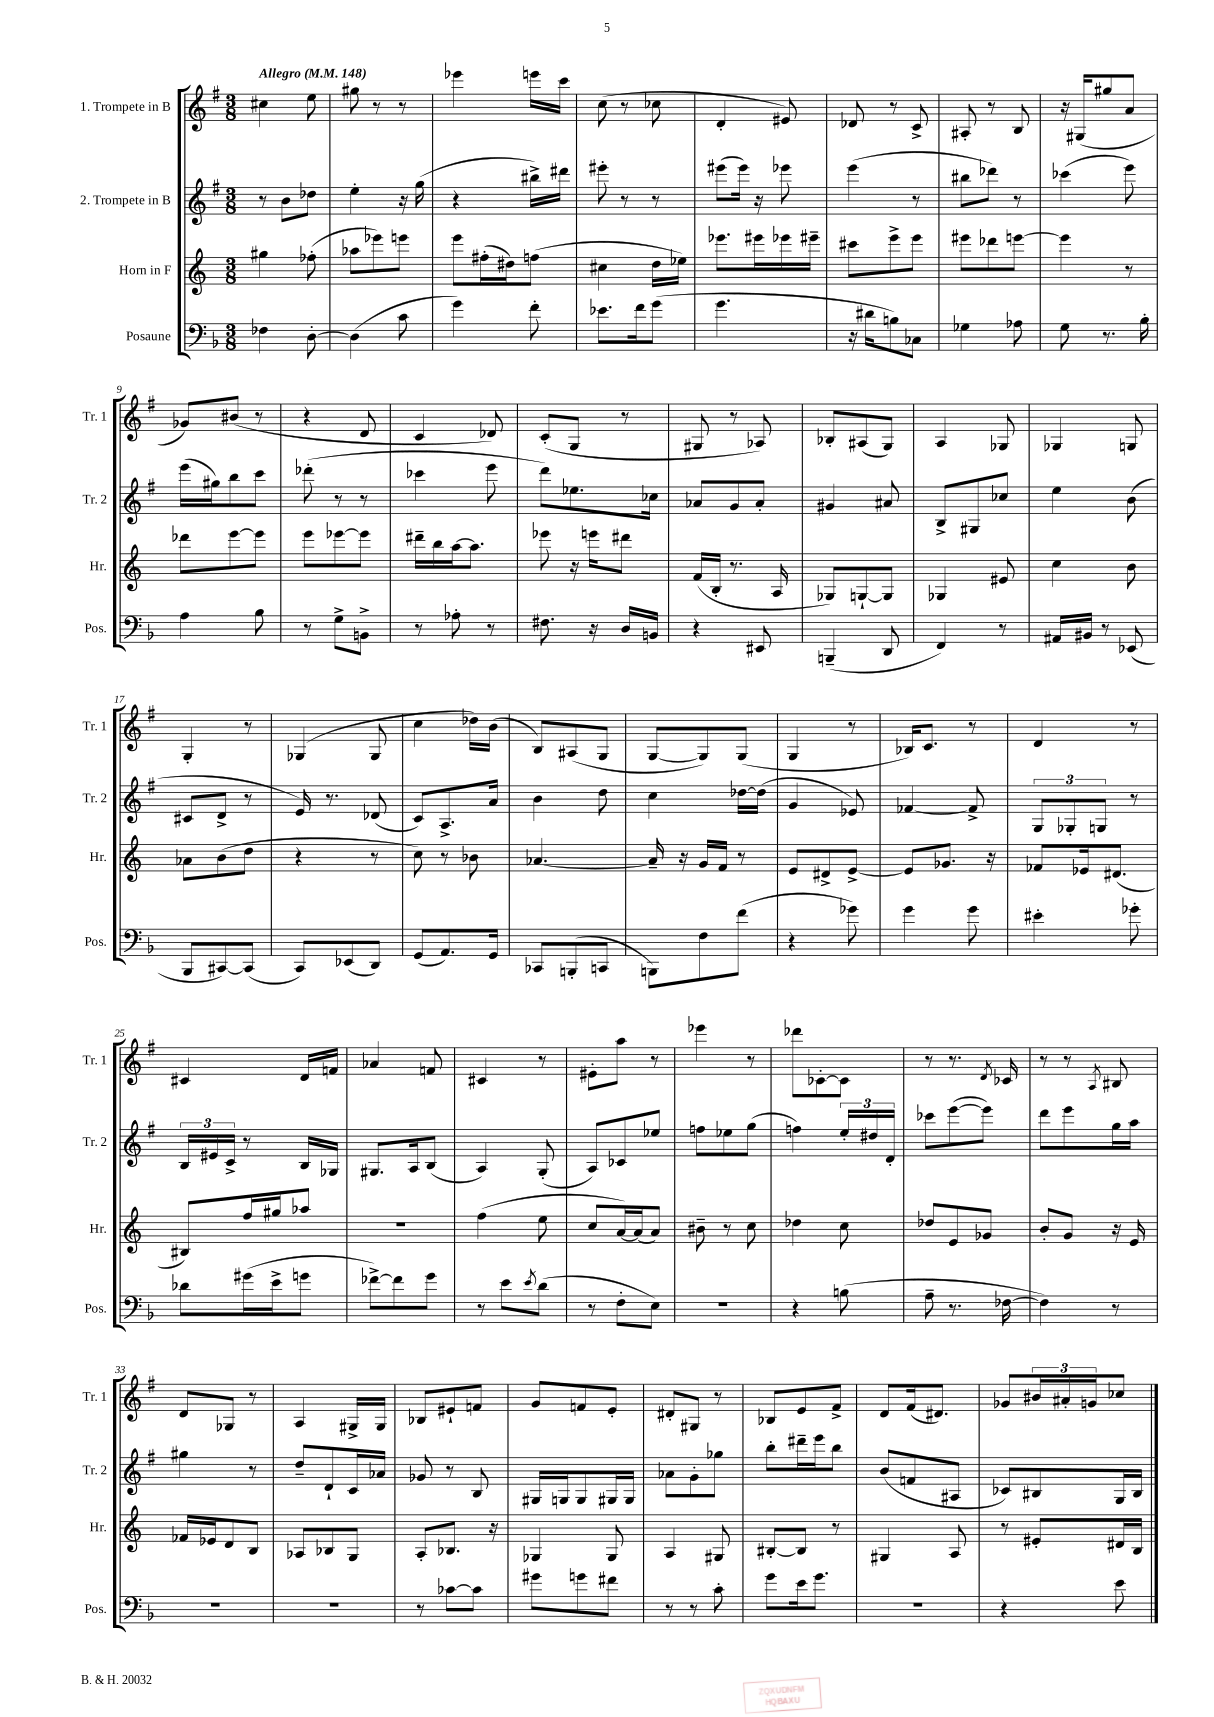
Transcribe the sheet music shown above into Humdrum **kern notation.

**kern	**kern	**kern	**kern
*part4	*part3	*part2	*part1
*staff4	*staff3	*staff2	*staff1
*I"Posaune	*I"Horn in F	*I"2. Trompete in B	*I"1. Trompete in B
*I'Pos.	*I'Hr.	*I'Tr. 2	*I'Tr. 1
*clefF4	*clefG2	*clefG2	*clefG2
*k[b-]	*k[]	*k[f#]	*k[f#]
*M3/8	*M3/8	*M3/8	*M3/8
*MM148	*MM148	*MM148	*MM148
=1	=1	=1	=1
!	!	!	!LO:TX:a:B:t=Allegro
4F-X\	4gg#X\	8r	4cc#X\
.	.	8b\L	.
[8D'\	(8ff-X'\	8dd-X\J	8ee\
=2	=2	=2	=2
(4D\]	8aa-X\L	4ee'\	8gg#X\
.	8eee-X\)	.	8r
8c\	8eeen\J	16r	8r
.	.	(16gg\	.
=3	=3	=3	=3
4g\)	8eee\L	4r	4eee-X\
.	(16ff#X'\L	.	.
.	16dd#X\J)	.	.
8f'\	(8ffn\J	16bb#X^\LL)	16eeen\LL
.	.	16ddd#X\JJ	16ccc\JJ
=4	=4	=4	=4
8.e-X\L	4cc#X\	8eee#X'\	(8cc\
.	.	8r	8r
16f\k	.	.	.
(8g\J	16dd\LL	8r	8cc-X\
.	16ee-X\JJ)	.	.
=5	=5	=5	=5
4.g\	8.eee-X\L	(8eee#X\L	4d'/
.	.	16eee#\Jk)	.
.	16eee#X\L	16r	.
.	16eee-X\	8eee-X\	8e#X/)
.	16eee#X~\JJ	.	.
=6	=6	=6	=6
16r	8ccc#X\L	(4eee\	8d-X/
16d#X\KL	.	.	.
8Bn\)	8eee^\	.	8r
8C-X\J	8eee\J	8r	8c^/
=7	=7	=7	=7
4G-X\	8eee#X\L	8bb#X\L	8A#X'/
.	8ddd-X\	8ddd-X\J)	8r
8A-X\	[8eeen\J	8r	8B/
=8	=8	=8	=8
8G\	4eee\]	(4ccc-X\	16r
.	.	.	(16G#X/KL
8.r	.	.	8gg#X/
.	8r	8eee\)	8a/J
16B-'\	.	.	.
!!LO:LB:g=z
=9	=9	=9	=9
4A\	8ddd-X\L	(16eee\LL	8g-X/L)
.	.	16gg#X\J)	.
.	[8eee\	8bb\	(8b#X/J
8B-\	8eee\J]	8ccc\J	8r
=10	=10	=10	=10
8r	8eee\L	(8ddd-X'\	4r
8G^\L	[8eee-X\	8r	.
8BBn^\J	8eee-\J]	8r	8d/
=11	=11	=11	=11
8r	16ddd#X~\LL	4ccc-X\	4c/
.	16bb\	.	.
8A-X'\	[16aa\J	.	.
.	8.aa\J]	.	.
8r	.	8eee\	8d-X/)
=12	=12	=12	=12
8.F#X\	8eee-X\	8ddd\L)	(8c'/L
.	16r	8.ee-X\	8G/J
16r	16eeen\KL	.	.
16D/LL	8ddd#X\J	.	8r
16BBn/JJ	.	16cc-X\Jk	.
=13	=13	=13	=13
4r	(16f/LL	8a-X/L	8G#X/
.	16B'/JJ	.	.
.	8.r	8g/	8r
8EE#X/	.	8a-'/J	8A-X/)
.	16A/	.	.
=14	=14	=14	=14
(4BBBn~/	8G-X/L)	4g#X/	8B-X'/L
.	[8Gn`/	.	(8A#X/
8DD/	8G/J]	8a#X/	8G/J)
=15	=15	=15	=15
4FF/)	4G-X/	8B^/L	4A/
.	.	8G#X/	.
8r	8e#X/	8cc-X/J	8G-X/
=16	=16	=16	=16
16AA#X/LL	4cc\	4ee\	4G-X/
16BB#X/JJ	.	.	.
8r	.	.	.
(8EE-X/	8b\	(8b\	8Gn/
!!LO:LB:g=z
=17	=17	=17	=17
8BBB-/L	8a-X\L	8c#X/L	4G'/
[8CC#X/)	(8b\	8d^/J	.
(8CC#/J]	8dd\J	8r	8r
=18	=18	=18	=18
8CC/L)	4r	16e/)	(4G-X/
.	.	8.r	.
(8EE-X/	.	.	.
8DD/J)	8r	(8d-X/	8G-/
=19	=19	=19	=19
(8GG/L	8cc\)	8c/L)	4cc\
8.AA/)	8r	8.A^/	.
.	8b-X\	.	16dd-X\LL)
16GG/Jk	.	16a/Jk	(16b\JJ
=20	=20	=20	=20
8CC-X/L	[4.a-X/	4b\	8B/L)
(8BBBn'/	.	.	(8A#X/
8CCn/J	.	8dd\	8G/J
=21	=21	=21	=21
8BBBn\L)	16a-~/]	4cc\	[8G/L
.	16r	.	.
8F\	16g/LL	.	8G/])
.	16f/JJ	.	.
(8f\J	8r	[16dd-X\LL	(8G/J
.	.	(16dd-\JJ]	.
=22	=22	=22	=22
4r	8e/L	4g/	4G/
.	8d#X^/	.	.
8g-X\)	[8e^/J	8e-X/)	8r
=23	=23	=23	=23
4g\	8e/L]	[4f-X/	16B-X/KL)
.	.	.	8.c/J
.	8.g-X/J	.	.
8g\	.	8f-^/]	8r
.	16r	.	.
=24	=24	=24	=24
4e#X'\	8f-X/L	12G/L	4d/
.	.	12G-X'/	.
.	16e-X/k	.	.
.	.	12Gn/J	.
.	(8.d#X/J	.	.
8g-X'\	.	8r	8r
!!LO:LB:g=z
=25	=25	=25	=25
8d-X\L	8B#X/L)	24B/LL	4c#X/
.	.	24e#X/	.
.	.	24c^/JJ	.
(16g#X\L	16ff/L	8r	.
16e^\J	16gg#X/J	.	.
8gn\J	8aa-X/J	16B/LL	16d/LL
.	.	16G-X/JJ	16fn/JJ
=26	=26	=26	=26
[8f-X^\L)	4.r	8.G#X/L	4a-X/
8f-\]	.	.	.
.	.	16A/k	.
8g\J	.	(8B/J	8fn/
=27	=27	=27	=27
8r	(4ff\	4A/)	4c#X/
8e\L	.	.	.
8qe/	.	.	.
(8d\J	8ee\	(8G'/	8r
=28	=28	=28	=28
8r	8cc/L	8A/L)	8e#X'\L
8F'\L	[16a/L)	8c-X/	8aa\J
.	(16a/J]	.	.
8E\J)	8a/J)	8ee-X/J	8r
=29	=29	=29	=29
4.r	8b#X~\	8ffn\L	4eee-X\
.	8r	8ee-X\	.
.	8cc\	(8gg\J	8r
=30	=30	=30	=30
4r	4dd-X\	4ffn\)	8ddd-X\L
.	.	.	[8c-X'\
(8Bn\	8cc\	24ee'/LL	8c-\J]
.	.	24dd#X/	.
.	.	24d'/JJ	.
=31	=31	=31	=31
8A~\	8dd-X/L	8ccc-X\L	8r
8.r	8e/	([8eee\	8.r
.	8g-X/J	8eee\J])	.
.	.	.	8qd/
[16F-X\	.	.	16c-X/
=32	=32	=32	=32
4F-\])	8b'/L	8ddd\L	8r
.	8g/J	8eee\	8r
.	.	.	8qA/
8r	16r	16gg\L	8B#X/
.	16e/	16aa\JJ	.
!!LO:LB:g=z
=33	=33	=33	=33
4.r	16f-X/LL	4gg#X\	8d/L
.	16e-X/J	.	.
.	8d/	.	8G-X/J
.	8B/J	8r	8r
=34	=34	=34	=34
4.r	8A-X/L	8dd~/L	4A/
.	8B-X/	8d`/	.
.	8G/J	16c/L	16G#X^/LL
.	.	16a-X/JJ	16G#/JJ
=35	=35	=35	=35
8r	8A'/L	8g-X/	8B-X/L
[8c-X\L	8.B-X/J	8r	8e#X`/
8c-\J]	.	8B/	8fn/J
.	16r	.	.
=36	=36	=36	=36
8g#X\L	4G-X/	16G#X/LL	8g/L
.	.	16Gn/J	.
8gn\	.	8G/	8fn/
8f#X\J	8G-/	16G#X/L	8e'/J
.	.	16G#/JJ	.
=37	=37	=37	=37
8r	4A/	8a-X\L	8d#X'/L
8r	.	8g'\	8G#X/J
8c'\	8G#X/	8gg-X\J	8r
=38	=38	=38	=38
8g\L	[8B#X'/L	8bb'\L	8B-X/L
16e\k	8B#/J]	16ddd#X~\L	8e/
8.g\J	.	16eee\J	.
.	8r	8bb\J	8f#^/J
=39	=39	=39	=39
4.r	4G#X/	(8b/L	8d/L
.	.	8fn/	(16f#/k
.	.	.	8.d#X/J)
.	8A/	8A#X/J	.
=40	=40	=40	=40
4r	8r	8c-X/L)	8g-X/L
.	8e#X'/L	8B#X/	24b#X/L
.	.	.	24a#X'/
.	.	.	24gn/J
8e\	16d#X/L	16G/L	8cc-X/J
.	16B/JJ	16B#/JJ	.
==	==	==	==
*-	*-	*-	*-
